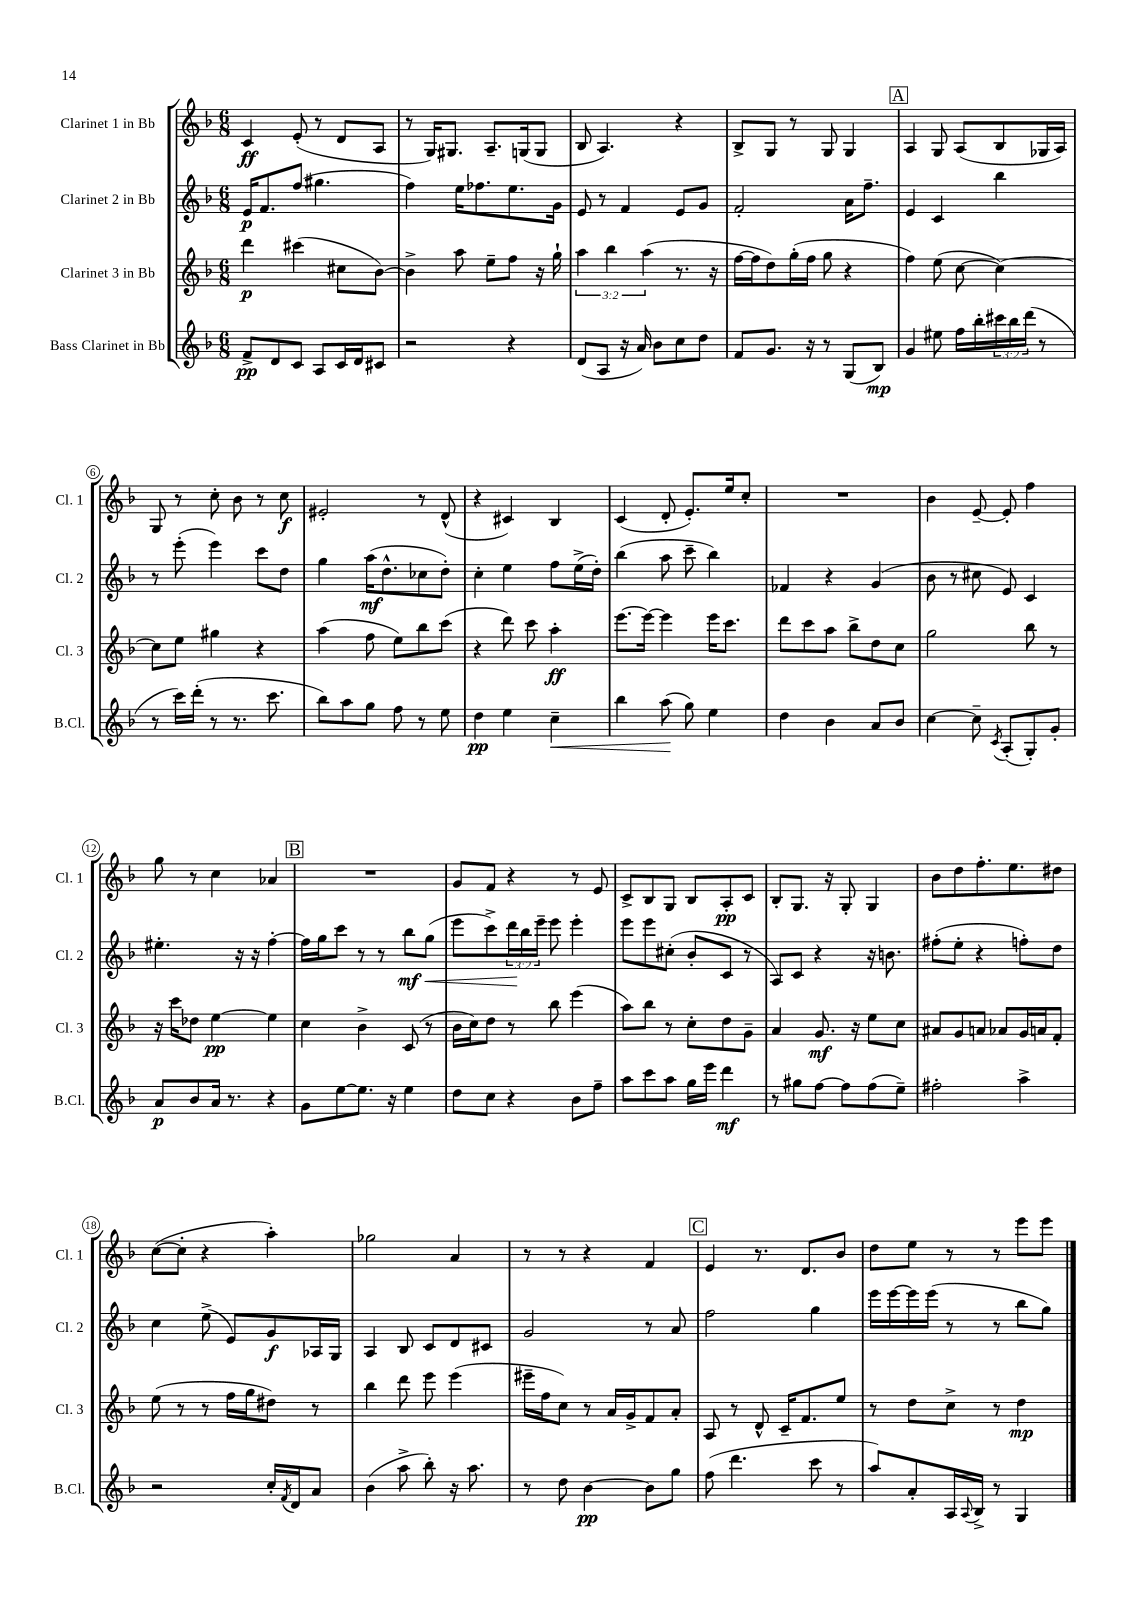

**kern	**dynam	**kern	**dynam	**kern	**dynam	**kern	**dynam
*part4	*part4	*part3	*part3	*part2	*part2	*part1	*part1
*staff4	*staff4	*staff3	*staff3	*staff2	*staff2	*staff1	*staff1
*I"Bass Clarinet in Bb	*	*I"Clarinet 3 in Bb	*	*I"Clarinet 2 in Bb	*	*I"Clarinet 1 in Bb	*
*I'B.Cl.	*	*I'Cl. 3	*	*I'Cl. 2	*	*I'Cl. 1	*
*clefG2	*	*clefG2	*	*clefG2	*	*clefG2	*
*k[b-]	*	*k[b-]	*	*k[b-]	*	*k[b-]	*
*M6/8	*	*M6/8	*	*M6/8	*	*M6/8	*
=1	=1	=1	=1	=1	=1	=1	=1
8f^/L	pp	4ddd\	p	16e/KL	p	4c/	ff
.	.	.	.	8.f/	.	.	.
8d/	.	.	.	.	.	.	.
8c/J	.	(4ccc#X\	.	(8ff/J	.	(8e'/	.
8A/L	.	.	.	4.gg#X\	.	8r	.
16c/L	.	8cc#X\L	.	.	.	8d/L	.
16d/J	.	.	.	.	.	.	.
8c#X/J	.	[8b-\J)	.	.	.	8A/J	.
=2	=2	=2	=2	=2	=2	=2	=2
2r	.	4b-^\]	.	4ff\)	.	8r	.
.	.	.	.	.	.	16G/KL)	.
.	.	.	.	.	.	8.G#X/J	.
.	.	8aa\	.	16ee\KL	.	.	.
.	.	.	.	8.ff-X\	.	.	.
.	.	8ee~\L	.	.	.	8.A~/L	.
4r	.	8ff\J	.	8.ee\	.	.	.
.	.	.	.	.	.	(16Gn/k	.
.	.	16r	.	.	.	8G/J	.
.	.	16gg`\	.	16g\Jk	.	.	.
=3	=3	=3	=3	=3	=3	=3	=3
(8d/L	.	6aa\	.	8e/	.	8B-/	.
8A/J	.	.	.	8r	.	4.A/)	.
.	.	6bb-\	.	.	.	.	.
16r	.	.	.	4f/	.	.	.
16a/)	.	.	.	.	.	.	.
.	.	(6aa\	.	.	.	.	.
8b-\L	.	.	.	.	.	.	.
8cc\	.	8.r	.	8e/L	.	4r	.
8dd\J	.	.	.	8g/J	.	.	.
.	.	16r	.	.	.	.	.
=4	=4	=4	=4	=4	=4	=4	=4
8f/L	.	[16ff\LL	.	2f'/	.	8B-^/L	.
.	.	16ff\J]	.	.	.	.	.
8.g/J	.	8dd\)	.	.	.	8G/J	.
.	.	(16gg'\L	.	.	.	8r	.
16r	.	16ff\JJ	.	.	.	.	.
8r	.	8gg\	.	.	.	8G/	.
(8G/L	.	4r	.	16a\KL	.	4G/	.
.	.	.	.	8.ff~\J	.	.	.
8B-/J)	mp	.	.	.	.	.	.
!!LO:REH:place=s1:t=A
=5	=5	=5	=5	=5	=5	=5	=5
4g/	.	4ff\)	.	4e/	.	4A/	.
8ee#X\	.	(8ee\	.	4c/	.	8G/	.
16ff\LL	.	[8cc\	.	.	.	(8A/L	.
16bb-'\	.	.	.	.	.	.	.
24ccc#X\	.	4cc\_)	.	4bb-\	.	8B-/	.
24bb-\	.	.	.	.	.	.	.
(24ddd\JJ	.	.	.	.	.	.	.
8r	.	.	.	.	.	16G-X/L	.
.	.	.	.	.	.	16A/JJ)	.
!!LO:LB:g=z
=6	=6	=6	=6	=6	=6	=6	=6
8r	.	8cc\L]	.	8r	.	8G/	.
16ccc\LL)	.	8ee\J	.	(8eee'\	.	8r	.
(16ddd'\JJ	.	.	.	.	.	.	.
8r	.	4gg#X\	.	4eee\)	.	8cc'\	.
8.r	.	.	.	.	.	8b-\	.
.	.	4r	.	8ccc\L	.	8r	.
8.ccc\	.	.	.	.	.	.	.
.	.	.	.	8dd\J	.	8cc\	f
=7	=7	=7	=7	=7	=7	=7	=7
8bb-\L)	.	(4aa\	.	4gg\	.	2e#X'/	.
8aa\	.	.	.	.	.	.	.
8gg\J	.	8ff\	.	(16aa\KL	mf	.	.
.	.	.	.	8.dd^^\	.	.	.
8ff\	.	8ee\L)	.	.	.	.	.
8r	.	8bb-\	.	8cc-X\	.	8r	.
8ee\	.	(8ccc\J	.	8dd'\J)	.	(8d^^/	.
=8	=8	=8	=8	=8	=8	=8	=8
4dd\	pp	4r	.	4cc'\	.	4r	.
4ee\	.	8ddd\)	.	4ee\	.	4c#X/)	.
.	.	8ccc\	.	.	.	.	.
!	!LO:HP:b	!	!	!	!	!	!
4cc~\	<	4aa'\	ff	8ff\L	.	4B-/	.
.	.	.	.	(16ee^\L	.	.	.
.	.	.	.	16dd'\JJ)	.	.	.
=9	=9	=9	=9	=9	=9	=9	=9
4bb-\	.	[8.eee\L	.	(4bb-\	.	(4c/	.
.	.	16eee\Jk_	.	.	.	.	.
(8aa\	.	4eee\]	.	8aa\	.	8d'/	.
8gg\)	[	.	.	8ccc~\	.	8.e'/L)	.
4ee\	.	16eee\KL	.	4bb-\)	.	.	.
.	.	8.ccc\J	.	.	.	16ee/k	.
.	.	.	.	.	.	8cc'/J	.
=10	=10	=10	=10	=10	=10	=10	=10
4dd\	.	8ddd\L	.	4f-X/	.	2.r	.
.	.	8ccc\	.	.	.	.	.
4b-\	.	8aa\J	.	4r	.	.	.
.	.	8bb-^\L	.	.	.	.	.
8a/L	.	8dd\	.	(4g/	.	.	.
8b-/J	.	8cc\J	.	.	.	.	.
=11	=11	=11	=11	=11	=11	=11	=11
[4cc\	.	2gg\	.	8b-\	.	4b-\	.
.	.	.	.	8r	.	.	.
8cc~\]	.	.	.	8cc#X\	.	[8e~/	.
8qc/	.	.	.	.	.	.	.
(8A'/L	.	.	.	8e/)	.	8e'/]	.
8G'/)	.	8bb-\	.	4c/	.	4ff\	.
8g'/J	.	8r	.	.	.	.	.
!!LO:LB:g=z
=12	=12	=12	=12	=12	=12	=12	=12
8a/L	p	16r	.	4.ee#X'\	.	8gg\	.
.	.	16ccc\KL	.	.	.	.	.
8b-/	.	8dd-X\J	.	.	.	8r	.
16a/Jk	.	[4ee\	pp	.	.	4cc\	.
8.r	.	.	.	.	.	.	.
.	.	.	.	16r	.	.	.
.	.	.	.	16r	.	.	.
4r	.	4ee\]	.	[4ff'\	.	4a-X/	.
!!LO:REH:place=s1:t=B
=13	=13	=13	=13	=13	=13	=13	=13
8g\L	.	4cc\	.	16ff\LL]	.	2.r	.
.	.	.	.	16gg\J	.	.	.
[8ee\	.	.	.	8ccc\J	.	.	.
8.ee\J]	.	4b-^\	.	8r	.	.	.
.	.	.	.	8r	.	.	.
16r	.	.	.	.	.	.	.
!	!	!	!	!	!LO:HP:b	!	!
4ee\	.	(8c/	.	8bb-\L	< mf	.	.
.	.	8r	.	(8gg\J	.	.	.
=14	=14	=14	=14	=14	=14	=14	=14
8dd\L	.	16b-\LL	.	8eee\L	.	8g/L	.
.	.	16cc\J)	.	.	.	.	.
8cc\J	.	8dd\J	.	8ccc^\)	.	8f/J	.
4r	.	8r	.	24ddd\L	.	4r	.
.	.	.	.	24bb-\	[	.	.
.	.	.	.	24eee~\JJ	.	.	.
.	.	8bb-\	.	8eee\	.	.	.
8b-\L	.	(4eee\	.	4eee'\	.	8r	.
8ff~\J	.	.	.	.	.	8e/	.
=15	=15	=15	=15	=15	=15	=15	=15
8aa\L	.	8aa\L)	.	8eee\L	.	8c^/L	.
8ccc\	.	8bb-\J	.	8eee\	.	8B-/	.
8aa\J	.	8r	.	(8cc#X'\J	.	8G/J	.
16gg\LL	.	8cc'\L	.	8b-'/L	.	8B-/L	.
16eee\JJ	.	.	.	.	.	.	.
4ddd\	mf	8dd\	.	8c/J	.	8A'/	pp
.	.	8g~\J	.	8r	.	8c/J	.
=16	=16	=16	=16	=16	=16	=16	=16
8r	.	4a/	.	8A/L)	.	8B-'/L	.
8gg#X\L	.	.	.	8c/J	.	8.G/J	.
[8ff\J	.	8.g/	mf	4r	.	.	.
.	.	.	.	.	.	16r	.
8ff\L]	.	.	.	.	.	8G'/	.
.	.	16r	.	.	.	.	.
(8ff\	.	8ee\L	.	16r	.	4G/	.
.	.	.	.	8.bn\	.	.	.
8ee~\J)	.	8cc\J	.	.	.	.	.
=17	=17	=17	=17	=17	=17	=17	=17
2ff#X'\	.	8a#X/L	.	(8ff#X'\L	.	8b-\L	.
.	.	8g/	.	8ee'\J	.	8dd\	.
.	.	8an/J	.	4r	.	8.ff'\	.
.	.	8a-X/L	.	.	.	.	.
.	.	.	.	.	.	8.ee\	.
4aa^\	.	16g/L	.	8ffn'\L)	.	.	.
.	.	16an/J	.	.	.	.	.
.	.	8f'/J	.	8dd\J	.	8dd#X\J	.
!!LO:LB:g=z
=18	=18	=18	=18	=18	=18	=18	=18
2r	.	(8ee\	.	4cc\	.	([8cc\L	.
.	.	8r	.	.	.	8cc'\J]	.
.	.	8r	.	(8ee^\	.	4r	.
.	.	16ff\LL	.	8e/L)	.	.	.
.	.	16gg\J	.	.	.	.	.
16cc'/LL	.	8dd#X\J)	.	8g/	f	4aa'\)	.
8qf/	.	.	.	.	.	.	.
16d/J	.	.	.	.	.	.	.
8a/J	.	8r	.	16A-X/L	.	.	.
.	.	.	.	16G/JJ	.	.	.
=19	=19	=19	=19	=19	=19	=19	=19
(4b-\	.	4bb-\	.	4A/	.	2gg-X\	.
8aa^\	.	8ddd\	.	8B-/	.	.	.
8bb-'\)	.	8eee\	.	8c/L	.	.	.
16r	.	(4eee\	.	8d/	.	4a/	.
8.aa\	.	.	.	.	.	.	.
.	.	.	.	8c#X/J	.	.	.
=20	=20	=20	=20	=20	=20	=20	=20
8r	.	16eee#X~\LL	.	2g/	.	8r	.
.	.	16ff\J	.	.	.	.	.
8dd\	.	8cc\J)	.	.	.	8r	.
[4b-\	pp	8r	.	.	.	4r	.
.	.	16a/LL	.	.	.	.	.
.	.	16g^/J	.	.	.	.	.
8b-\L]	.	8f/	.	8r	.	4f/	.
8gg\J	.	8a'/J	.	8a/	.	.	.
!!LO:REH:place=s1:t=C
=21	=21	=21	=21	=21	=21	=21	=21
(8ff\	.	8A/	.	2ff\	.	4e/	.
4.ddd\	.	8r	.	.	.	.	.
.	.	8d^^/	.	.	.	8.r	.
.	.	16c~/KL	.	.	.	.	.
.	.	8.f/	.	.	.	8.d/L	.
8ccc\	.	.	.	4gg\	.	.	.
8r	.	8ee/J	.	.	.	8b-/J	.
=22	=22	=22	=22	=22	=22	=22	=22
8aa/L)	.	8r	.	16eee\LL	.	8dd\L	.
.	.	.	.	[16eee\	.	.	.
8a'/	.	8dd\L	.	16eee\]	.	8ee\J	.
.	.	.	.	(16eee\JJ	.	.	.
16A/L	.	8cc^\J	.	8r	.	8r	.
8qqA/	.	.	.	.	.	.	.
16B-^/JJ	.	.	.	.	.	.	.
8r	.	8r	.	8r	.	8r	.
4G/	.	4dd\	mp	8bb-\L	.	8eee\L	.
.	.	.	.	8gg\J)	.	8eee\J	.
==	==	==	==	==	==	==	==
*-	*-	*-	*-	*-	*-	*-	*-
